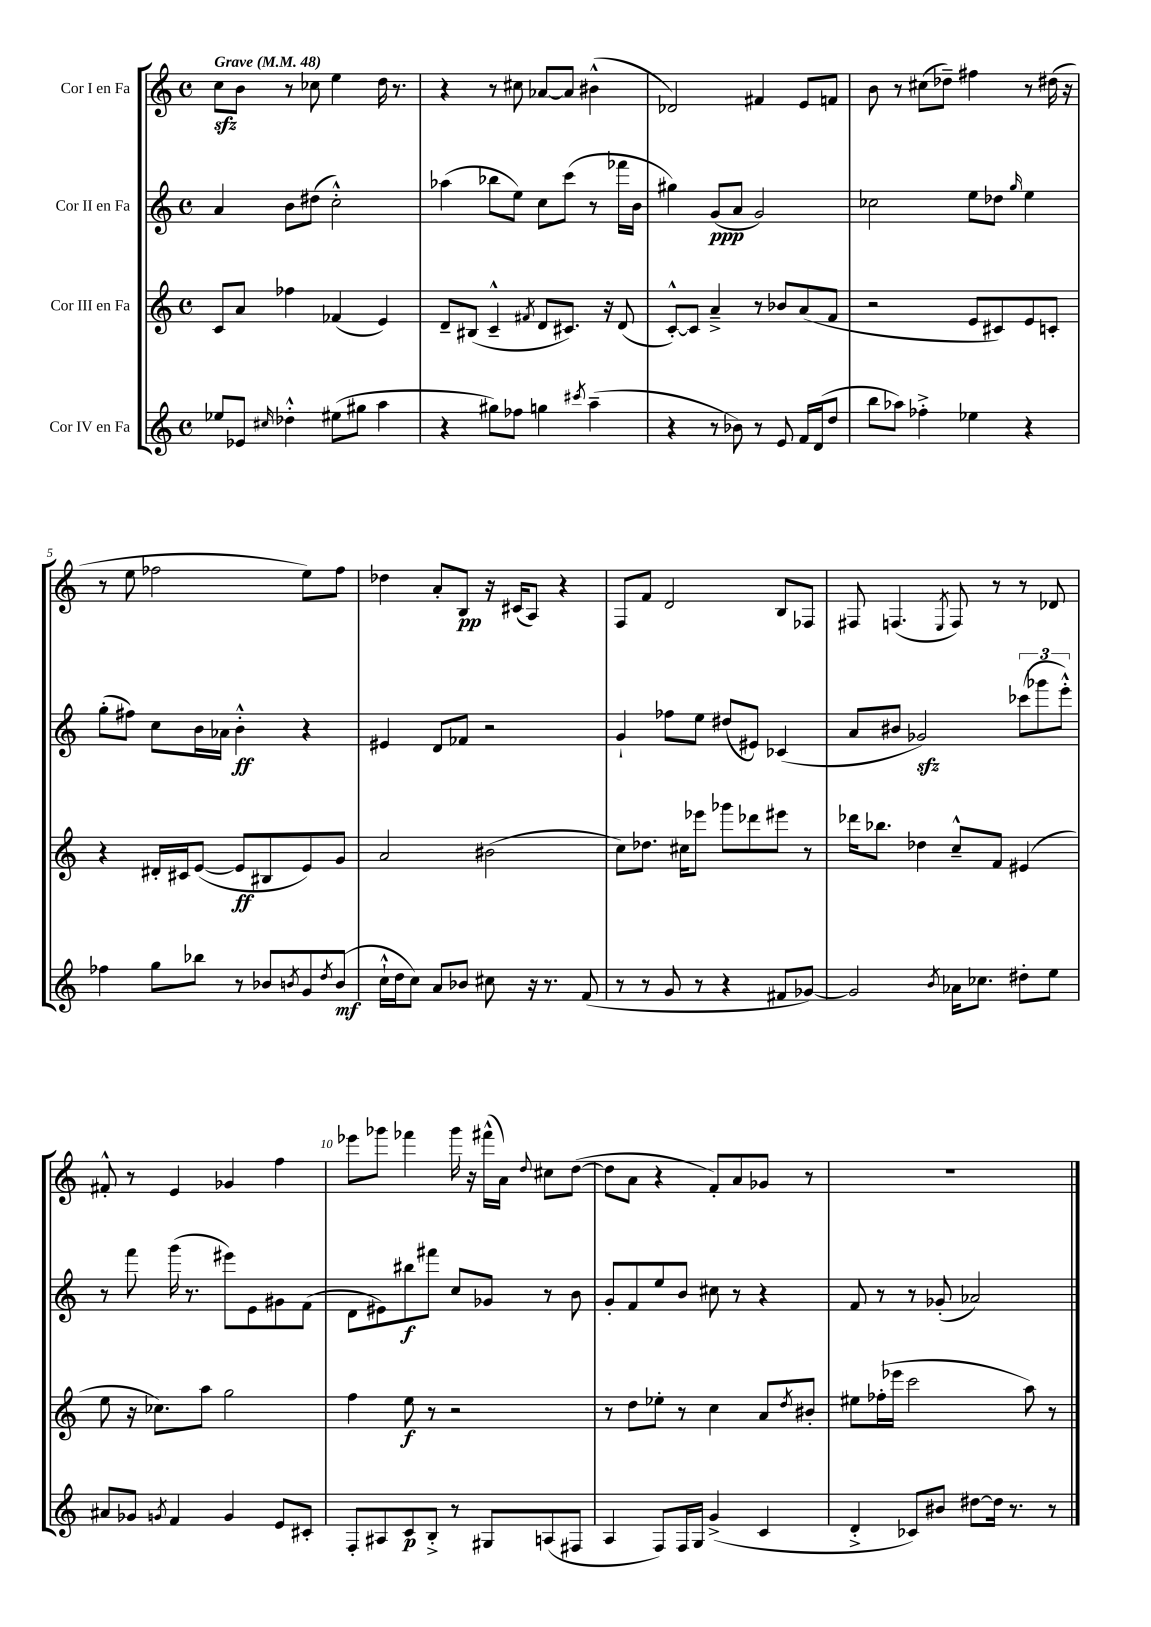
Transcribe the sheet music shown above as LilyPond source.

<<
\new StaffGroup <<
\new Staff = "s0" \with { instrumentName = "Cor I en Fa" } {
    \clef treble \key c \major \defaultTimeSignature \time 4/4 \tempo "Grave" 4 = 48
    c''8\sfz b'8 r8 ces''8 e''4 d''16 r8. |
    r4 r8 cis''8 aes'8~ aes'8 bis'4-^( |
    des'2) fis'4 e'8 f'8 |
    b'8 r8 cis''8( des''8--) fis''4 r8 dis''16( r16 |
    r8 e''8 fes''2 e''8) fes''8 |
    des''4 a'8-. b8\pp r16 cis'16( a8) r4 |
    f8 f'8 d'2 b8 fes8 |
    fis8 f4.( \acciaccatura { e8 } f8) r8 r8 des'8 |
    fis'8-.-^ r8 e'4 ges'4 f''4 |
    ees'''8 ges'''8 fes'''4 ges'''16 r16 fis'''16-^( a'16) \appoggiatura { d''8 } cis''8 d''8~( |
    d''8 a'8 r4 f'8-.) a'8 ges'8 r8 |
    R1 \bar "|." |
}
\new Staff = "s1" \with { instrumentName = "Cor II en Fa" } {
    \clef treble \key c \major \defaultTimeSignature \time 4/4
    a'4 b'8 dis''8( c''2-.-^) |
    aes''4( bes''8 e''8) c''8 c'''8( r8 fes'''16 b'16 |
    gis''4) g'8\ppp( a'8 g'2) |
    ces''2 e''8 des''8 \grace { g''16 } e''4 |
    g''8-.( fis''8) c''8 b'16 aes'16 b'4-.-^\ff r4 |
    eis'4 d'8 fes'8 r2 |
    g'4-! fes''8 e''8 dis''8( eis'8) ces'4( |
    a'8 bis'8 ges'2\sfz) \tuplet 3/2 { ces'''8( ges'''8 e'''8-.-^) } |
    r8 f'''8 g'''16( r8. eis'''8) e'8 gis'8 f'8( |
    d'8 eis'8) bis''8\f fis'''8 c''8 ges'8 r8 b'8 |
    g'8-. f'8 e''8 b'8 cis''8 r8 r4 |
    f'8 r8 r8 ges'8-.( aes'2) \bar "|." |
}
\new Staff = "s2" \with { instrumentName = "Cor III en Fa" } {
    \clef treble \key c \major \defaultTimeSignature \time 4/4
    c'8 a'8 fes''4 fes'4( e'4) |
    d'8-- bis8( c'4---^ \acciaccatura { fis'8 } d'8 cis'8.) r16 d'8( |
    c'8~-.-^) c'8 a'4---> r8 bes'8 a'8( f'8 |
    r2 e'8 cis'8) e'8 c'8-. |
    r4 dis'16-. cis'16 e'8~( e'8\ff bis8 e'8) g'8 |
    a'2 bis'2( |
    c''8) des''8. cis''16 ees'''8 ges'''8 des'''8 eis'''8 r8 |
    des'''16 bes''8. des''4 c''8---^ f'8 eis'4( |
    e''8 r16 ces''8.) a''8 g''2 |
    f''4 e''8\f r8 r2 |
    r8 d''8 ees''8-. r8 c''4 a'8 \acciaccatura { d''8 } bis'8-. |
    eis''8 fes''16-.( ees'''16 c'''2 a''8) r8 \bar "|." |
}
\new Staff = "s3" \with { instrumentName = "Cor IV en Fa" } {
    \clef treble \key c \major \defaultTimeSignature \time 4/4
    ees''8 ees'8 \grace { cis''16 } des''4-.-^ eis''8( gis''8 a''4 |
    r4 gis''8) fes''8 g''4 \acciaccatura { cis'''8 } a''4--( |
    r4 r8 bes'8) r8 e'8 f'16 d'16( d''8 |
    b''8 aes''8) fes''4-.-> ees''4 r4 |
    fes''4 g''8 bes''8 r8 bes'8 \acciaccatura { b'8 } g'8 \acciaccatura { d''8 } b'8\mf( |
    c''16-!-^ d''16 c''8) a'8 bes'8 cis''8 r16 r8. f'8( |
    r8 r8 g'8 r8 r4 fis'8 ges'8~) |
    ges'2 \acciaccatura { b'8 } aes'16 ces''8. dis''8-. e''8 |
    ais'8 ges'8 \acciaccatura { g'8 } f'4 g'4 e'8 cis'8-. |
    f8-. ais8 c'8\p b8-.-> r8 gis8 a8( fis8 |
    a4 f8) f16 g16 g'4->( c'4 |
    d'4-.-> ces'8) bis'8 dis''8~ dis''16 r8. r8 \bar "|." |
}
>>
>>
\layout { \context { \Score \override BarNumber.break-visibility = ##(#f #t #t) barNumberVisibility = #(every-nth-bar-number-visible 5) } }
